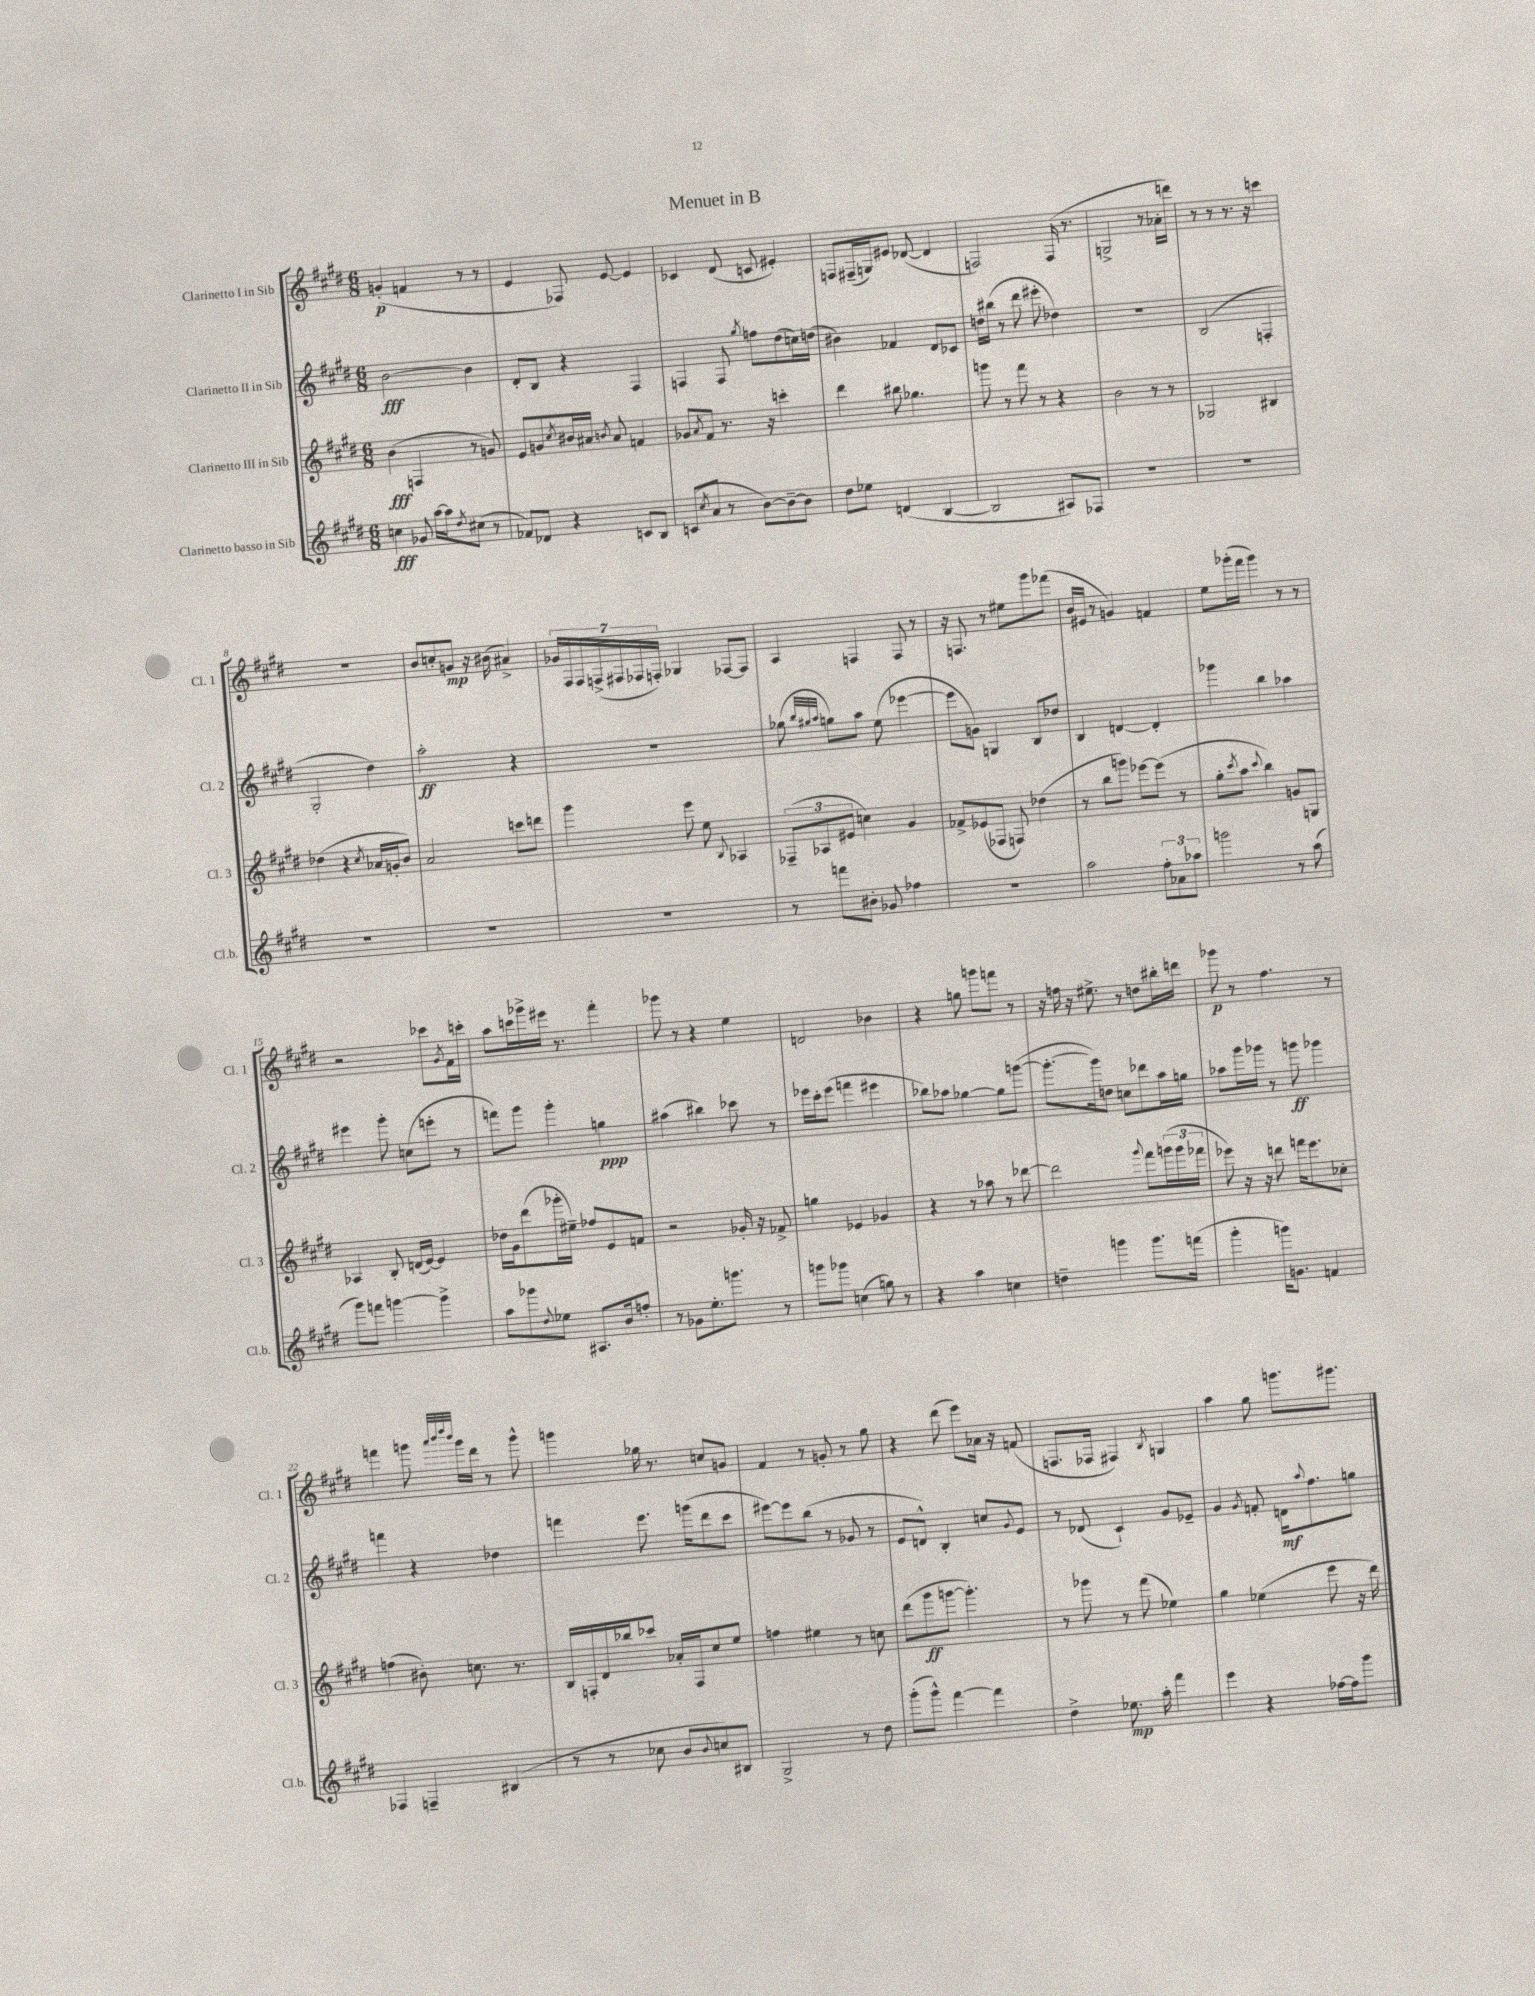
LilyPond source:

\header { title = "Menuet in B" }
<<
\new StaffGroup <<
\new Staff = "s0" \with { instrumentName = "Clarinetto I in Sib" shortInstrumentName = "Cl. 1" } {
    \clef treble \key e \major \numericTimeSignature \time 6/8
    g'4-.\p( f'4 r8 r8 |
    e'4 fes8) e'8~ e'4 |
    ces'4 dis'8( c'8 eis'4-.) |
    f8 fis16--( g16) eis'8 des'8~( des'4 |
    f2) f16( r8. |
    g2-> r8 aes'16-. d'''16) |
    r8 r8 r8. r16 c'''4 |
    R2. |
    b'8 c''8-. g'8\mp r16 bis'16( ais'4->) |
    \tuplet 7/4 { ges'16 fis16 fis16 f16->( fis16 fes16 f16-.) } ges4 fes8~ fes8 |
    a4 f4 f8 r8 |
    r16 f8. r8 eis''8 gis'''8 fes'''8( |
    b'16 eis'16 r8 g'4) f'4 |
    e''8 ges'''16-.( fis'''16 ges'''4) r8 r8 |
    r2 ces'''8 \acciaccatura { gis'8 } fis'16 c'''16-. |
    a''8 c'''16 ges'''16-> eis'''16 r8. fis'''4-. |
    ges'''8 r8 r4 e''4 |
    d'2 bes'4 |
    r4 g''8 g'''8 f'''8 r8 |
    r16 f''16 r16 eis''8.-> r8 d''8 bis''16-. d'''16 |
    ges'''8\p r8 fis''4. r8 |
    f'''4 g'''8 \grace { a'''32 b'''32 dis''''32 b'''32 } g'''16 dis'''16 r8 g'''8-^ |
    g'''4 ges''16 r8. c''8 g'8 |
    fis'4 r8 g'8-. r8 gis''8 |
    r4 dis'''8( e'''8) aes'16 r16 f'8( |
    f8. fes16 fis4) \acciaccatura { b8 } g4 |
    a''4 gis''8 g'''8. gis'''8. \bar "|." |
}
\new Staff = "s1" \with { instrumentName = "Clarinetto II in Sib" shortInstrumentName = "Cl. 2" } {
    \clef treble \key e \major \numericTimeSignature \time 6/8
    b'2~\fff b'4 |
    dis'8-. b8 r4 fis4 |
    f4 f8 \acciaccatura { gis''8 } f''8 dis''8( c''16) d''16( |
    bis'4) fes'4 dis'8 ces'8 |
    d''16 bis''16( r8 dis'''8 eis'''8-. des''4) |
    R2. |
    b2( f4-. |
    gis2-. dis''4) |
    a''2-.\ff r4 |
    R2. |
    ges''8( \grace { b''32 gis''32 a''32 } g''8) a''8 e''8( ees'''4~ |
    ees'''8 g'8) g4 b8 des''8 |
    b4 d'4~ d'4-. |
    ges'''4 b''4 aes''4 |
    eis'''4 gis'''8-. c''8( e'''8-. r8 |
    f'''8) gis'''8 gis'''4-. g''4\ppp |
    ais''4( bis''4) ces'''8 r8 |
    ees'''16 cis'''16-. ees'''8( f'''4 eis'''4 |
    bes''8) aes''8 ges''4~ ges''8 g'''8~( |
    g'''8.~-. g'''16) d''8 c''8 des'''8 a''16 g''16 |
    aes''8 gis'''16 ges'''16 r8 g'''8\ff ges'''4 |
    f'''4 r4 des''4 |
    f'''4 e'''8. g'''16( dis'''8 cis'''8 |
    eis'''8~) eis'''8 b''8( r8 ges'8 r8 |
    e'8 d'8-^) b4-. c''8 \appoggiatura { gis'8 } e'8 |
    r8 des'8( cis'4-!) gis'8 ees'8-- |
    gis'4 \acciaccatura { gis'8 } f'8-. d'16\mf \appoggiatura { a''8 } fis''8. g''8 \bar "|." |
}
\new Staff = "s2" \with { instrumentName = "Clarinetto III in Sib" shortInstrumentName = "Cl. 3" } {
    \clef treble \key e \major \numericTimeSignature \time 6/8
    b'4\fff( f4 r8 g'8) |
    e'8 g'8 \acciaccatura { cis''8 } bis'16 ais'16 \acciaccatura { b'8 } ais'8 f'4 |
    ges'8 \acciaccatura { a'8 } fis'8 r8. r16 c'''4-. |
    dis'''4 bis''8 ges''4. |
    g'''8 r8 fis'''8 r8 r4 |
    b'2 r8 r8 |
    ges2 bis4 |
    des''4( r4 \acciaccatura { cis''8 } aes'16 g'16-. b'8) |
    a'2 c'''8 d'''8 |
    gis'''4 e'''8 e''8 \appoggiatura { b8 } aes4 |
    \tuplet 3/2 { fes8--( aes8 eis'8 } c''4) gis'4 |
    fes'8-> ees'8( fes8 f8) des''4( |
    r8 b''8 g'''8) ees'''8~ ees'''8( r8 |
    gis''8-. \acciaccatura { cis'''8 } a''8 \appoggiatura { cis'''8 } b''4) g'8 g8 |
    aes4 b8-. d'16( e'16~) e'4 |
    des''16 gis'16 dis'''8( ges'''16-. eis''16--) fes''8 e'8 f'8 |
    r2 ges'16-. r16 fes'8-> |
    g''4 ees'4 ges'4 |
    r4 r8 aes''8 r8 des'''8~ |
    des'''2 \appoggiatura { gis'''8 } fis'''8 \tuplet 3/2 { g'''16( g'''16 fes'''16 } |
    ees'''8) r16 r16 d'''8 f'''16 ees'''8. ces''8-. |
    f''4( bis'8-.) c''8. r8. |
    b16 f16-. dis'16 bes''16 ces'''8 aes'16-. f16 cis''8 e''8 |
    f''4 eis''4 r8 c''8 |
    dis'''8( gis'''8\ff g'''8~ g'''4.-.) |
    r8 ges'''8 r8 fis'''8( ees''4) |
    gis''4 ees''4( e'''8 r16 dis'''16) \bar "|." |
}
\new Staff = "s3" \with { instrumentName = "Clarinetto basso in Sib" shortInstrumentName = "Cl.b." } {
    \clef treble \key e \major \numericTimeSignature \time 6/8
    c''4\fff ges'8 a''16~ a''16 \acciaccatura { dis''8 } cis''8( r8 |
    fes'8) des'8 r4 c'8 b8 |
    c'8( \acciaccatura { cis''8 } a'8 r8 b'8~) b'8~-- b'8 |
    dis''8 ees''8 d'4( b4~ |
    b2 ais8) fes8 |
    R2. |
    R2. |
    R2. |
    R2. |
    R2. |
    r8 f'''8 bis'8-. ges'8 fes''4 |
    R2. |
    a''2 \tuplet 3/2 { fis''8-. aes'8 aes''8 } |
    g'''2 r8 a''8( |
    gis'''8) f'''8 g'''4~ g'''4-> |
    a''8 ges'''8 \appoggiatura { dis''8 } ees''8 ais8. b'16 f''8-. |
    r8 ges'8 e''8.-. g'''8. r8 |
    g'''8 ges'''8 c''4( g''8) r8 |
    r4 a''4 c''4 |
    d''4-- g'''4 g'''8. f'''16( |
    gis'''4-. g'''16) g'8. f'4 |
    fes4 f4-- bis4( |
    r8 r8 ces''8 b'8 \appoggiatura { b'8 } c''8) bis8 |
    gis2-> r8 dis''8 |
    gis'''8-.( gis'''8-^) fis'''4~ fis'''4 |
    dis''4-> ees''8.\mp a''16-. fis'''4 |
    e'''4 r4 fes''16~ fes''16 gis'''8 \bar "|." |
}
>>
>>
